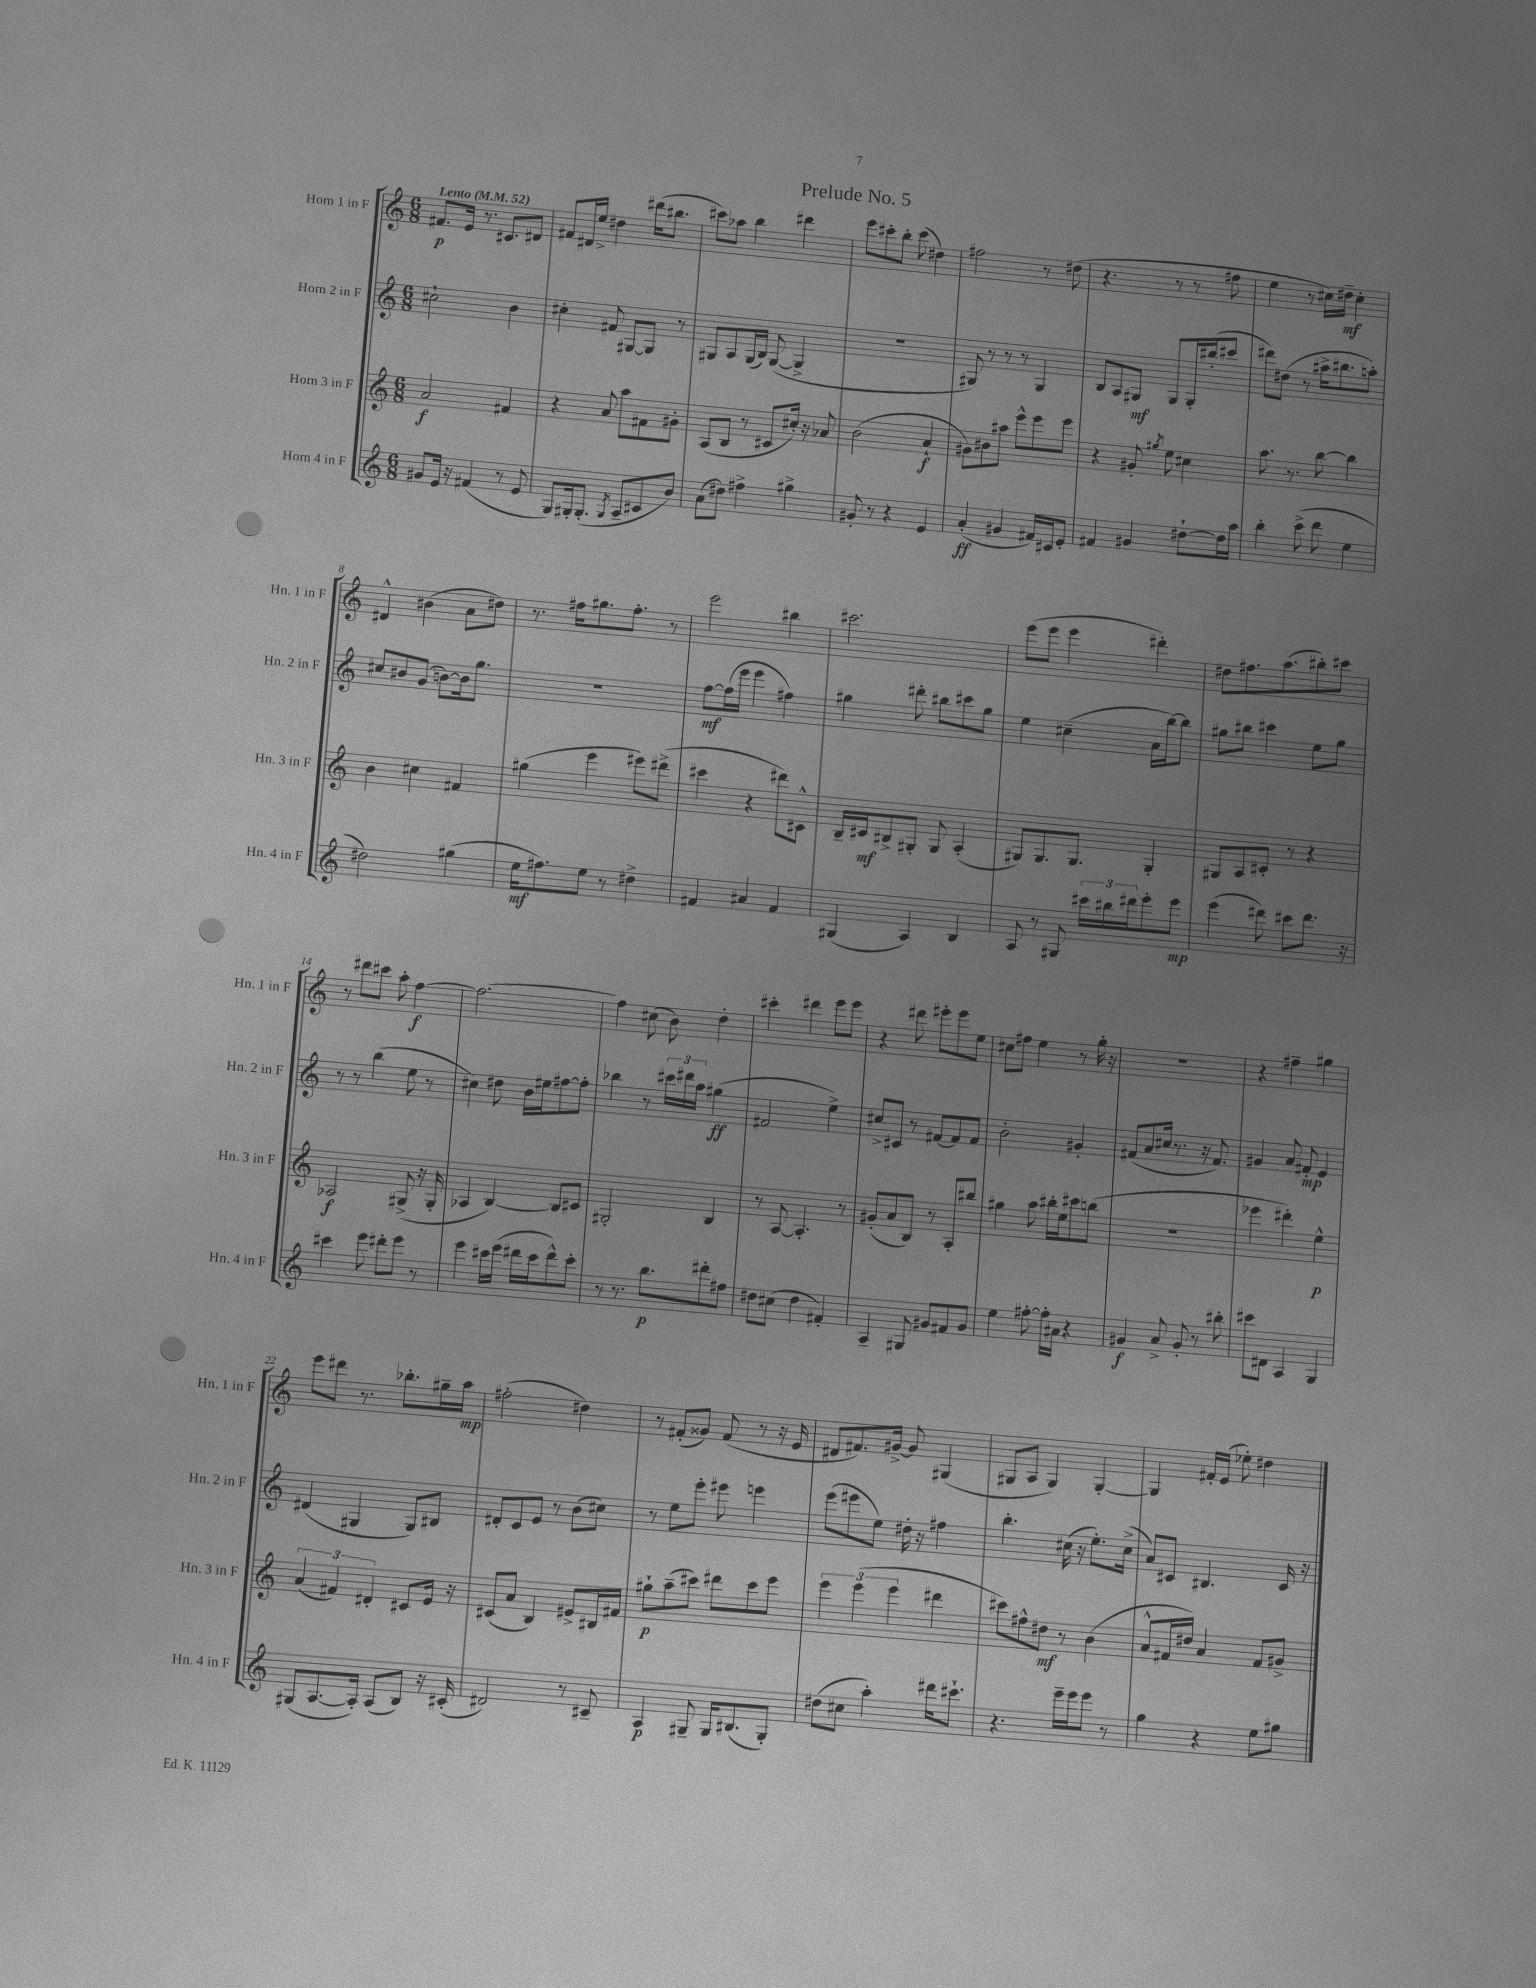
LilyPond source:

\header { title = "Prelude No. 5" }
<<
\new StaffGroup <<
\new Staff = "s0" \with { instrumentName = "Horn 1 in F" shortInstrumentName = "Hn. 1 in F" } {
    \clef treble \key c \major \numericTimeSignature \time 6/8 \tempo "Lento" 4 = 52
    fis'8.\p e'16 r8. cis'8. dis'8 |
    fis'8 dis'16 e''16-> dis''4 dis'''16( bis''8. |
    cis'''8) aes''8 b''4 dis'''4 |
    e'''8 cis'''8-. b''8-. cis'''8( dis''4) |
    fis''2 r8 dis''8( |
    r4. r8 r8 fis''8 |
    e''4 r8 cis''16) dis''16--\mf cis''4-. |
    dis'4-^ bis'4( a'8 dis''8) |
    r8. fis''16 gis''8. fis''8.-. r8 |
    e'''2 bis''4 |
    cis'''2. |
    e'''8( e'''8 e'''4 dis'''4-.) |
    dis''8 fis''8. a''8.( bis''8-.) cis'''8 |
    r8 dis'''8 cis'''8 a''8-. f''4~\f |
    f''2.~ |
    f''4 cis''8( b'8) d''4-. |
    cis'''4-. dis'''4 e'''8 e'''8 |
    r4 dis'''8 eis'''8-. eis'''8 e''8 |
    cis''8 fis''8 e''4 r8 g''16-. r16 |
    R2. |
    r4 fis''4-- gis''4 |
    e'''8 dis'''8 r8. bes''8.-. gis''16-- a''16\mp |
    fis''2-.( dis''4) |
    r8 fis'8-.( gisis'8) fis'8( r8 r16 e'16 |
    dis'8 fis'8.) gis'16~-> gis'8 gis4( |
    gis8 a8 gis4) gis4~-. |
    gis4 fis'16-. e'16( ees''8-.) dis''4 \bar "|." |
}
\new Staff = "s1" \with { instrumentName = "Horn 2 in F" shortInstrumentName = "Hn. 2 in F" } {
    \clef treble \key c \major \numericTimeSignature \time 6/8
    cis''2-! b'4 |
    cis''4-. fis'8 gis8~ gis8 r8 |
    gis8 a8 gis16( b16) gis8~( gis4-> |
    R2. |
    gis8) r8 r8 r8 gis4 |
    b8 a8 gis8\mf gis8 gis16-. bis''16-.( cis'''8 |
    dis'''8) dis''8( r8 ais''16-> bis''8. a''8-.) |
    cis''8 bis'8 g'8( b'8~) b'16 g''8. |
    R2. |
    f''8~\mf f''16( e'''16 e'''4 fis''4) |
    gis''4 dis'''8-. bis''8 cis'''8 gis''8 |
    e''4 cis''4--( a'16 b''16~) b''8 |
    gis''8 bis''8 cis'''4 e''8 gis''8 |
    r8 r8 b''4( e''8 r8 |
    cis''4) dis''8 b'16 eis''16 fis''8~ fis''8-. |
    bes''4 r8 \tuplet 3/2 { cis'''16 dis'''16 a''16 } gis''4\ff( |
    fis'2 e''4->) |
    cis''8-> cis'8 r8 fis'8~ fis'8 fis'8 |
    b'2-. gis'4-. |
    fis'8( a'8 cis''16 r8. r16 fis'8.) |
    gis'4 a'8 fis'8-.\mp e'4 |
    dis'4( gis4 gis8) bis8 |
    dis'8-. c'8 e'8 r8 b'8( cis''8) |
    r8 e''8 e'''8-. eis'''8 e'''4 |
    e'''8( eis'''8 e''8) dis''16-. r16 fis''4 |
    b''4.-. cis''16( r16 e''8.-.) cis''16->( |
    a'8) cis'8 bis4. cis'16 r16 \bar "|." |
}
\new Staff = "s2" \with { instrumentName = "Horn 3 in F" shortInstrumentName = "Hn. 3 in F" } {
    \clef treble \key c \major \numericTimeSignature \time 6/8
    a'2\f fis'4 |
    r4 a'8 a''8 fis'8 gis'8-. |
    a8( b8 r8 cis'8 cis''16-.) r16 aes'8 |
    b'2( a'4-!\f |
    gis'8) bis'8 ais''8 e'''8-^ e'''8 e'''8 |
    r4 gis'8-. \acciaccatura { gis''8 } e''8 cis''4 |
    a''8. r8. b''8~ b''4 |
    b'4 cis''4 fis'4 |
    gis''4( e'''4 eis'''8) dis'''8->( |
    cis'''4 r4 dis'''8) cis'8-^ |
    b16-- cis'16\mf bis8-> gis8-. gis8 a4-.( |
    gis8) gis8. gis8. gis4-. |
    gis8 a8 cis'8-. r8 r4 |
    aes2\f gis8->( r16 gis16-. |
    aes4 b4~) b8 cis'8 |
    gis2-. b4 |
    r8 a8~ a4.-. r8 |
    gis'8-.( a'8 b8) r8 a8-. bis''8 |
    gis''4 a''8 bis''16-. e''16 cis'''8 b''8( |
    R2. |
    ees'''4 dis'''4-.) e''4-^\p |
    \tuplet 3/2 { a'4( fis'4) dis'4-. } cis'8 e'16 r16 |
    cis'8( a'8 b4) eis'8-> bis16 fis'16 |
    gis''8-!\p a''8--( cis'''8) dis'''8 cis'''8 e'''8 |
    \tuplet 3/2 { e'''4 e'''4( e'''4 } dis'''4 |
    cis'''8) fis''8-^ dis''8\mf r8 b'4( |
    a'8-^ fis'16 dis''16) a'4 fis'8 gis'8-> \bar "|." |
}
\new Staff = "s3" \with { instrumentName = "Horn 4 in F" shortInstrumentName = "Hn. 4 in F" } {
    \clef treble \key c \major \numericTimeSignature \time 6/8
    gis'8 e'16 r16 fis'4( r8 e'8 |
    g8) gis16-. gis8.-.( \acciaccatura { gis8 } a8-- cis'8 b'8) |
    a'8( dis''8) fis''4-> gis''4-> |
    gis'8-. r8 r4 e'4 |
    a'4-.\ff( gis'4 fis'16) cis'16 e'8-. |
    fis'4 gis'4 dis''8~-! dis''16 a''16 |
    b''4-. c'''8->( d'''8 e''4 |
    dis''2) gis''4( |
    e''16\mf fis''8.) e''8 r8 dis''4-> |
    fis'4 ais'4 fis'4 |
    gis4( a4) b4 |
    a8 r8 gis8 \tuplet 3/2 { cis'''16 bis''16 dis'''16 } e'''8-. e'''8\mp |
    e'''4( dis'''8) cis'''8 dis'''8. r16 |
    cis'''4 e'''8 dis'''8-. e'''8 r8 |
    e'''4 cis'''16 e'''16( dis'''16 cis'''16 dis'''8-^) cis'''8-. |
    r8 r8. b''8.\p dis'''8-. fis''8 |
    dis''8 cis''8( dis''4 fis'4-.) |
    a4-- gis8 gis'8 fis'8 gis'8 |
    e''4 fis''8~-. fis''16-. ais'16 r4 |
    gis'4\f a'8-> gis'8-. r8 bis''8-. |
    cis'''8 dis'8 a4 g4 |
    gis8( a8.~ a16-.) a8( b8) r16 cis'16-.( |
    dis'2) r8 cis'8-- |
    a4\p gis8-- gis16 bis8.( gis8-.) |
    dis''8( cis''8 a''4-.) dis'''16 cis'''8.-! |
    r4. e'''16-- e'''16 e'''8 r8 |
    g''4 r4 e''8 gis''8 \bar "|." |
}
>>
>>
